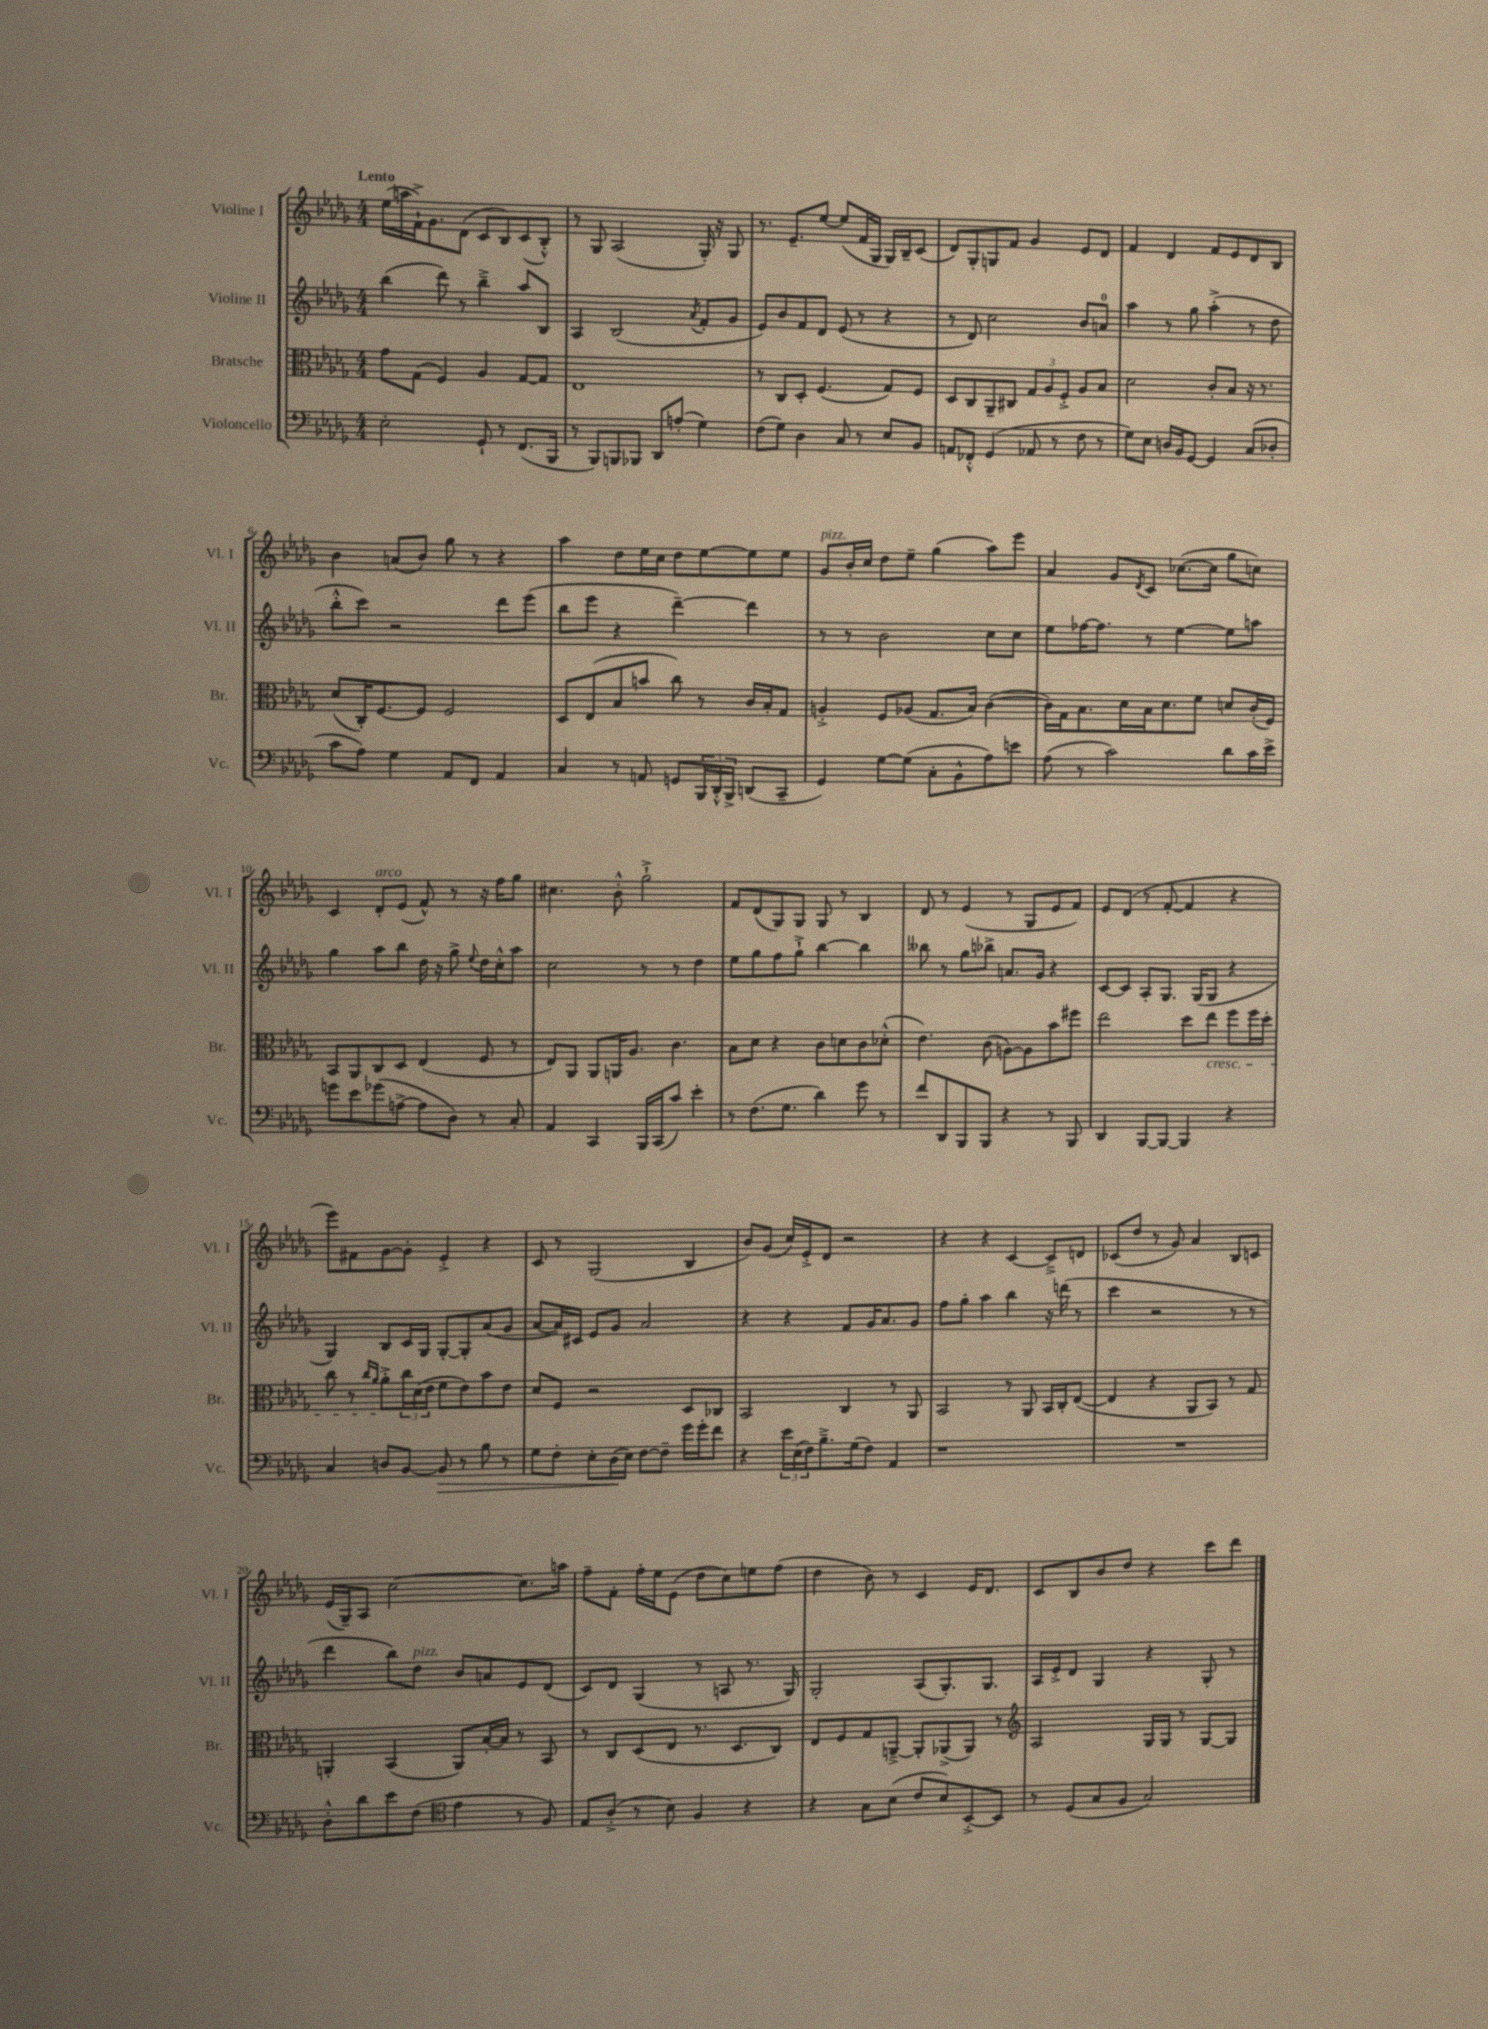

**kern	**kern	**kern	**kern
*staff4	*staff3	*staff2	*staff1
*clefF4	*clefC3	*clefG2	*clefG2
*k[b-e-a-d-g-]	*k[b-e-a-d-g-]	*k[b-e-a-d-g-]	*k[b-e-a-d-g-]
*M4/4	*M4/4	*M4/4	*M4/4
2E-'\	8g-\L	(4bb-\	(16ee-\LL
.	.	.	16aa\
.	(8G-\J	.	16f`^\J)
.	.	.	8.g-\
.	4F/)	8ddd-\)	.
.	.	8r	(8d-\J
8GG-`/	4A-/	4bb-~^\	8c/L
8r	.	.	8B-/)
(8.FF/L	[8G-/L	8aa-/L	(8c/
.	8G-/]J	8B-/J	8B-'^^/J)
16BBB-/Jk	.	.	.
=	=	=	=
8r	1E-	4A-/	8r
8BBB-/L)	.	.	8G-/
8BBB/	.	(2B-/	(2A-/
8BBB-/J	.	.	.
8DD-/L	.	.	.
(8A'/J	.	.	.
.	.	8qa-/	.
4G-\)	.	8f'/L	16G-'/)
.	.	.	16r
.	.	8g-/J	8G-/
=	=	=	=
(8F\L	8r	8e-/L)	8.r
8G-\J)	8C/L	8b-/	.
.	.	.	8.e-~/L
4D-\	8D-'/J	8f/	.
.	(4.F/	8d-/J	[8ee-/J
8C/	.	(8e-/	(8ee-/]L
8r	.	8r	16f/L
.	.	.	16G-/JJ
8E-/L	8G-/L)	4r	16G-/LL)
.	.	.	16B-~/J
8BB-/J	8F/J	.	(8c/J
=	=	=	=
8AA/L	8D-/L	8r	8d-/L)
8FF-'^^/J	8C/	8d-/)	8G-'/
(4GG-/	8AA-~/	2cc\	8G/
.	8C#/J	.	8f/J
8AA-/	12G-/L	.	4g-/
.	12A-/	.	.
8r	.	.	.
.	12F'^/J	.	.
8F\	8A-/L	8b-/L	8e-/L
8r	8B-/J	8a/J	8d-/J
=	=	=	=
8G-\L)	2d-\	4aa-\	4f/
8E-\J	.	.	.
16D/LL	.	8r	4d-/
16BB-/J	.	.	.
[8GG-/J	.	8gg-\	.
4GG-/]	8c'/L	(4aa-'^\	8f/L
.	8B-/J	.	8e-/
(8C/L	16r	8r	8d-/
.	8.r	.	.
8D-'/J	.	8dd-\	8B-/J
=	=	=	=
8c\L	(8d-/L	8bb-'^^\L	4b-\
8A-\J)	16C'/K)	8ccc\J)	.
.	[8.F/	.	.
4G-\	.	2r	(8a/L
.	8F/]J	.	8b-/J)
8AA-/L	2F/	.	8gg-\
8FF/J	.	.	8r
4AA-/	.	8ddd-\L	4r
.	.	(8eee-\J	.
=	=	=	=
4C/	8D-/L	8bb-\L	4aa-\
.	(8E-/	8eee-\J	.
8r	8B-/	4r	8dd-\L
8AA/	8b/J	.	16ee-\L
.	.	.	16cc\JJ
8GG/L	8cc\)	[4ddd-~\)	8dd-\L
24BBB-/L	8r	.	[8ee-\
24DD-'^^/	.	.	.
24BBB-^/JJ	.	.	.
(8DD/L	16c/LL	4ddd-\]	8ee-\]
.	16B-'/J	.	.
8CC~/J	8G-/J	.	8ee-\J
=	=	=	=
4GG-/)	4A'^/	8r	8g-/L
.	.	8r	16b-'/L
.	.	.	16cc/JJ
[8G-\L	8F/L	2b-\	8dd-\L
(8G-\]J	(8A-/J	.	8ee-~\J
8C'\L	8.G-/L	.	(4gg-\
8BB-^^\	.	.	.
.	16B-/Jk)	.	.
8A-\)	([4c\	8cc\L	8aa-\L)
8e\J	.	8cc\J	8eee-\J
=	=	=	=
(8A-\	16c\]LL)	8ee-\L	4a-/
.	16G-\J	.	.
8r	8.B-\	[16ff-\K	.
.	.	8.ff-\]J	.
2c\)	.	.	8g-/L
.	16d-\L	.	.
.	.	.	8qd-/
.	16B-\J	8r	8c/J
.	8.d-\	.	.
.	.	[4ee-\	([8.cc-\L
.	8f\J	.	.
.	.	.	16cc-\]Jk
8d-\L	8d/L	8ee-\]L	8gg-\L
16c\L	(16c'/L	8aa\J	8cc\J)
16e-^\JJ	16F/JJ)	.	.
=	=	=	=
8g\L	8BB-/L	4gg-\	4c/
8e-\	8AA-/	.	.
(8g-\	8C/	8aa-\L	8d-'/L
[8A^\J	8D-/J	8bb-\J	(8e-/J
8A\]L	(4E-/	16dd-\	8f^^/)
.	.	16r	.
8D-\J)	.	8gg-^\	8r
.	.	8qqee-/	.
8r	8F/	16dd-\LL	16r
.	.	16cc'^^\J	16ff\LK
8C'/	8r	8aa-\J	8gg-\J
=	=	=	=
4AA-/	8E-/L)	2cc\	4.cc#\
.	8AA-/J	.	.
4CC/	8AA-/L	.	.
.	16AA/K	.	8b-'^^\
.	8.A-/J	.	.
16BBB-/LL	.	8r	2gg-`^\
(16CC/J	.	.	.
8c/J)	4.c\	8r	.
4e-'\	.	4dd-\	.
=	=	=	=
8r	8B-\L	8ee-\L	8f/L
(8.F\L	8d-\J	8gg-\	(8d-/
.	4r	8ff\	8G-/)
8.G-\J	.	.	.
.	.	8gg-`^\J	8G-/J
4d-\)	8c\L	[4bb-\	8G-/
.	8d\	.	8r
8g-\	8c\	4bb-\]	4B-/
8r	(8d-'^^\J	.	.
=	=	=	=
8f/L	4.e-\)	8bb--\	8d-/
8DD-/	.	8r	8r
8BBB-/	.	8gg-\L	(4e-/
8BBB-/J	(8c\	8bb-^\J	.
4r	[8A\L)	8.a/L	8r
.	8A\]	.	8G-/L
.	.	16g-/Jk	.
8r	8b-\	4r	8e-/
8BBB-/	8ff#\J	.	8f/J)
=	=	=	=
4DD-/	2ee-\	[8c/L	8e-/L
.	.	8c/]J	(8d-/J
[8BBB-/L	.	8A-'/L	8r
8BBB-/_J	.	8.G-/J	[8f'/
4BBB-/]	8dd-\L	.	4f/]
.	.	(16G-/LK	.
.	8ee-\J	8G-/J	.
4r	8ff\L	4r	4r
.	16ff\L	.	.
.	16dd-'\JJ	.	.
=	=	=	=
4C/	8cc\	4G-/)	8eee-\L)
.	8r	.	8f#\
.	16qqcc/LL	.	.
.	16qqa-/JJ	.	.
8D/L	8a-'^\L	8B-/L	[8g-\
[8BB-/J	24cc\L	16c/L	8g-'\]J
.	(24d-\	.	.
.	.	16G-/JJ	.
.	24e-\JJ	.	.
8BB-/]	8f\L	[8G-'/L	4e-'^/
8r	8e-\)	8G-'/]	.
8B-\	8b-\	(8a-/	4r
8r	8e-\J	8g-/J	.
=	=	=	=
8G-\L	8d-/L	[8a-/L	8c/
8F'\J	8F/J	16a-/]L)	8r
.	.	16c#/JJ	.
8E-'\L	2r	8e-/L	(2G-/
(16D-\L	.	8g-/J	.
16E-\JJ)	.	.	.
[8F\L	.	2a-/	.
8F~\]J	.	.	.
16g-\LL	8D-/L	.	4B-/
16g-'\J	.	.	.
8f\J	8C-/J	.	.
=	=	=	=
4r	2BB-/	4r	8b-/L)
.	.	.	(8g-/J
24e-\LL	.	4r	16cc/LL)
(24E-\	.	.	.
.	.	.	16e-'^/J
24F\J)	.	.	.
8.B-~^\	.	.	8d-/J
.	4C/	8f/L	2r
(16G-\k	.	.	.
8F\J)	.	16g-/K	.
.	.	8.a-/	.
4AA-/	8r	.	.
.	8AA-/	8g-/J	.
=	=	=	=
1r	2BB-/	8ff\L	4r
.	.	8gg-'\J	.
.	.	4aa-\	4r
.	8r	4bb-\	[4c/
.	8AA-/	.	.
.	16BB-/LL	16r	8c~^/]L
.	16C'/J	(16ddd\	.
.	([8E-/J	8r	8d/J
=	=	=	=
1r	4E-/]	4ccc\	(8c-/L
.	.	.	8dd-/J
.	4r	2r	8r
.	.	.	8g-/)
.	8AA-/L	.	4a-/
.	8BB-/J)	.	.
.	8r	8r	8B-/L
.	8G-/	8r	8c/J
=	=	=	=
8D-'^^\L	4AA'/	4ddd-\	(16e-/LL
.	.	.	16G-~/J)
8d-\	.	.	8A-/J
8e-\	(4BB-/	8bb-\L)	[2cc\
(8F\J	.	8dd-\J	.
*clefC4	*	*	*
4e-\	8AA/L)	8b-/L	.
.	[16B-'/L	8a/	.
.	16B-/]JJ	.	.
8r	8r	8e-/	8.cc\]L
8F/)	8BB-/	(8d-/J	.
.	.	.	16aa\Jk
=	=	=	=
8E-/L	8r	8c/L)	8ff~\L
(8A-'^/J	8C/L	8d-/J	8f'\J
8r	(8D-/	(4G-/	16ff'\LL
.	.	.	16ee-\J
8B-\)	8E-/J	.	(8e-\J
4F/	8.r	8r	8dd-\L
.	.	8A/	8cc\)
.	8.D-/L	.	.
4r	.	8.r	8ee\
.	8C/J)	.	(8ff\J
.	.	16G-/)	.
=	=	=	=
4r	8E-/L	2G-'/	4dd-\
.	8F/	.	.
8G-\L	8G-/	.	8b-\)
(8B-\J	[8AA~^/J	.	8r
8c/L	8AA'/]L	(8A-/L	4c/
8B-/)	(8AA-^/	8.G-'/)	.
[8BB-'^/	8AA-/J)	.	16e-/LK
.	.	8.G-/J	8.d-/J
8BB-/]J	8r	.	.
=	=	=	=
*	*clefG2	*	*
8r	2A-/	16A-/LL	8c/L
.	.	16e-'^/J	.
(8D-/L	.	8d-/J	8B-/
8G-/	.	4G-/	8b-/
8F/J	.	.	8dd-/J
2G-/)	16G-/LL	4r	4r
.	16G-/JJ	.	.
.	8r	.	.
.	[8G-/L	8G-'/	8ccc\L
.	8G-/]J	8r	8ddd-\J
==	==	==	==
*-	*-	*-	*-
